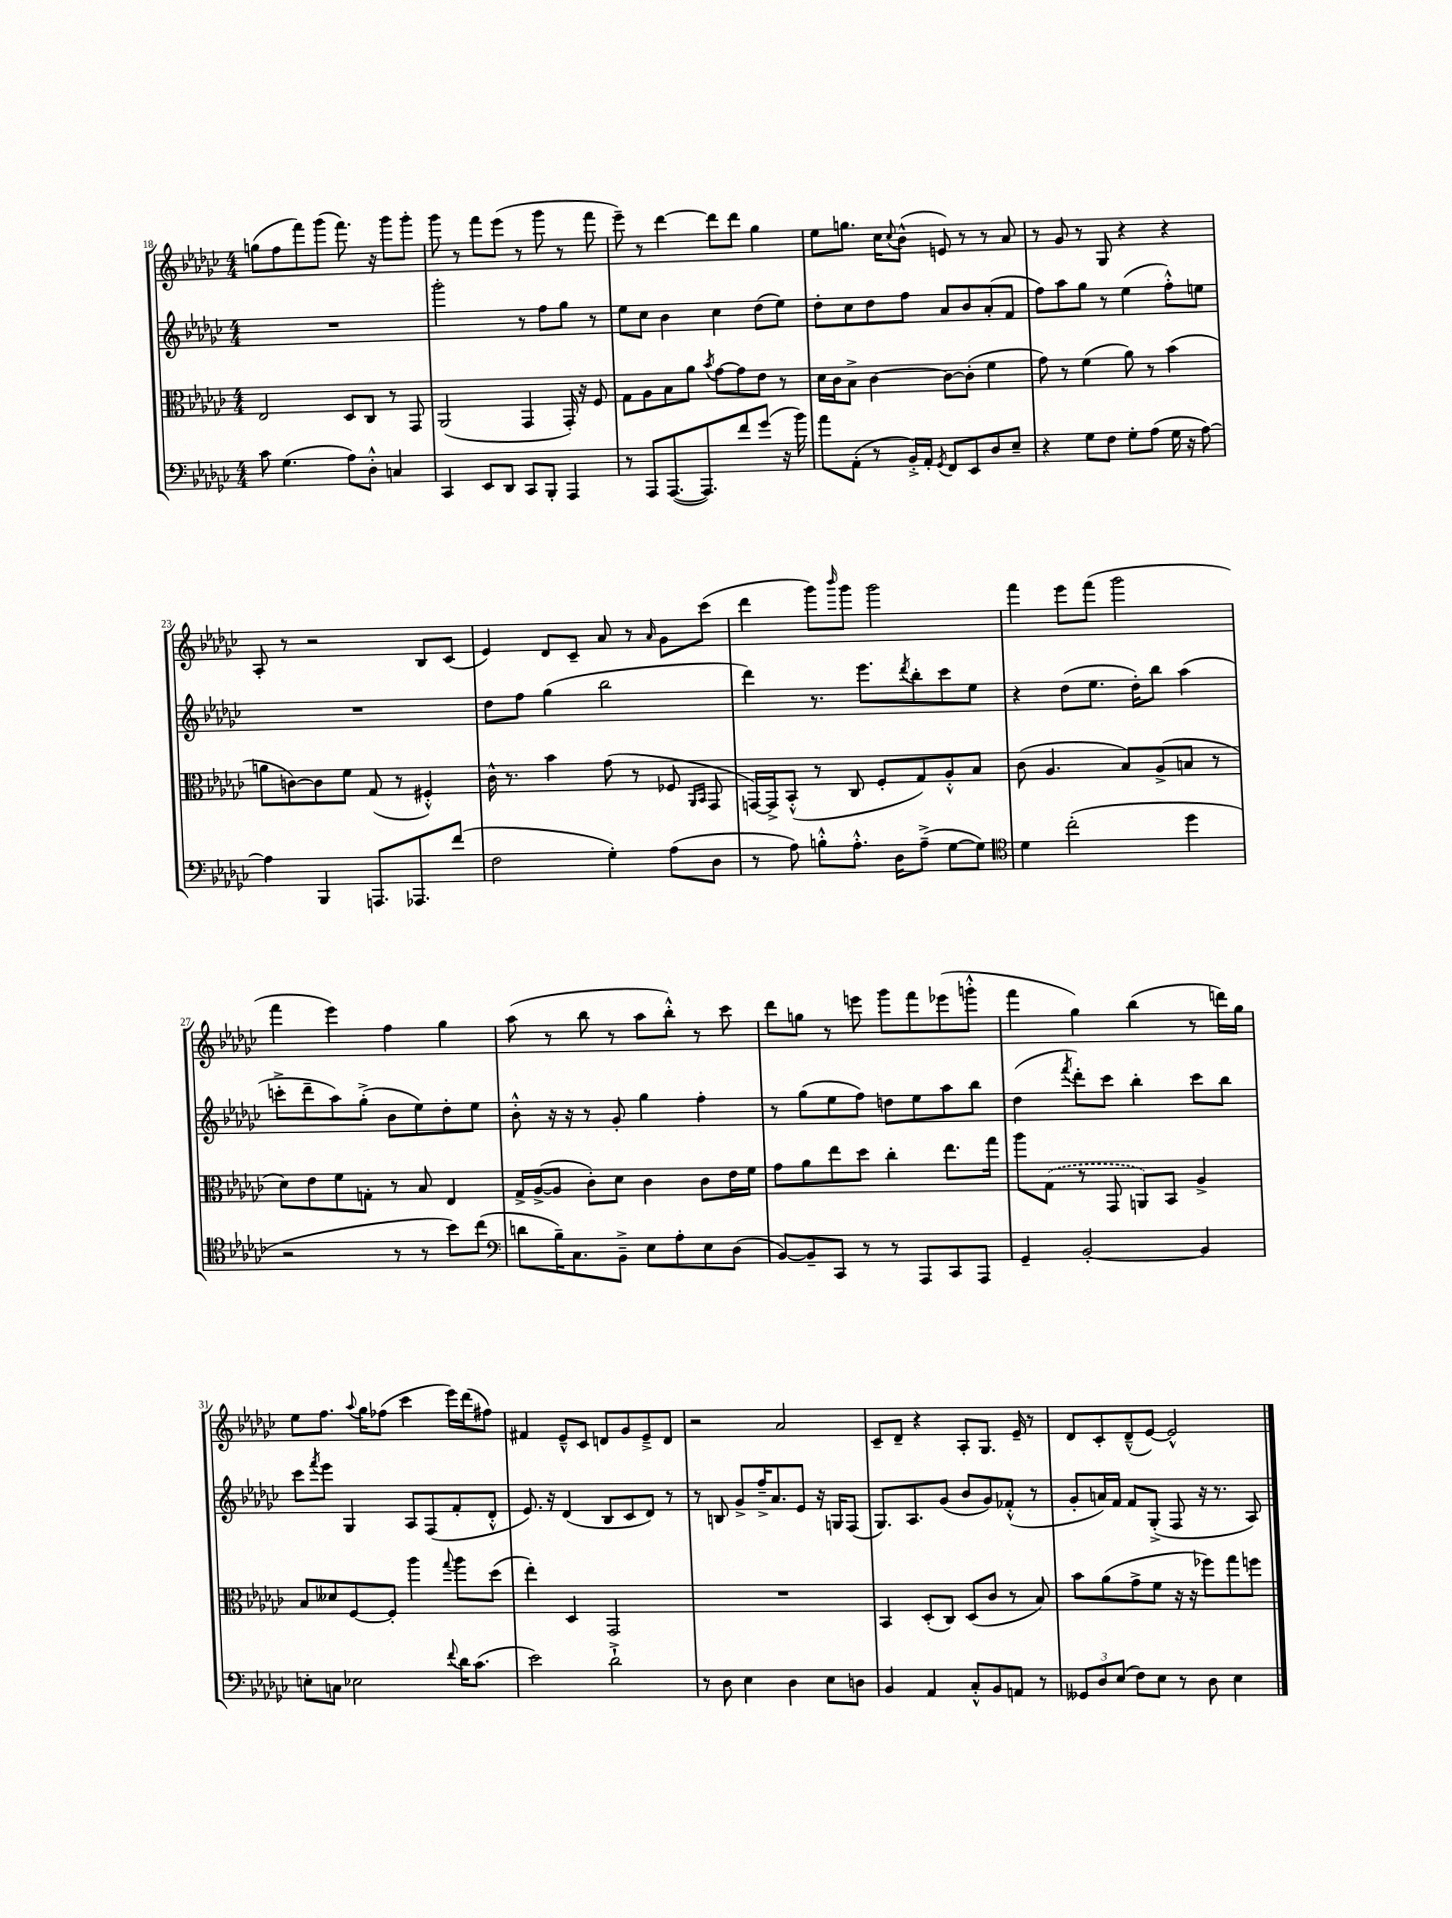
<<
\new StaffGroup <<
\new Staff = "s0" {
    \clef treble \key ges \major \numericTimeSignature \time 4/4
    g''8( f''8 f'''8) ges'''8( f'''8.) r16 ges'''8 ges'''8-. |
    ges'''8 r8 f'''8 ees'''8( r8 ges'''8 r8 f'''8 |
    ees'''8--) r8 des'''4~ des'''8 des'''8 ges''4 |
    ees''8 g''8. ces''16 \appoggiatura { ces''8 } bes'8-^( e'8) r8 r8 aes'8 |
    r8 ges'8 r8 ges8 r4 r4 |
    aes8-. r8 r2 bes8 ces'8( |
    ees'4) des'8 ces'8-- aes'8 r8 \grace { aes'16 } ges'8 ces'''8( |
    des'''4 ges'''8) \grace { bes'''16 } ges'''8 ges'''2 |
    f'''4 ees'''8 f'''8( ges'''2 |
    f'''4 ees'''4) f''4 ges''4 |
    aes''8( r8 bes''8 r8 aes''8 bes''8-.-^) r8 ces'''8 |
    des'''8 g''8 r8 e'''8 ges'''8 f'''8 ees'''8( g'''8-.-^ |
    f'''4 ges''4) bes''4( r8 d'''16) ges''16 |
    ees''8 f''8. \appoggiatura { aes''8 } ges''16 fes''8( ces'''4 ees'''16) des'''16( fis''8) |
    fis'4 ees'8---^ ces'8 d'8 ges'8 ees'8---> d'8 |
    r2 aes'2 |
    ces'8-- des'8-- r4 aes8-. ges8. ees'16-- r8 |
    des'8 ces'8-. des'8---^( ees'8~) ees'2-^ \bar "|." |
}
\new Staff = "s1" {
    \clef treble \key ges \major \numericTimeSignature \time 4/4
    R1 |
    ges'''2-. r8 f''8 ges''8 r8 |
    ees''8 ces''8 bes'4 ces''4 des''8( ees''8) |
    des''8-. ces''8 des''8 f''8 aes'8 bes'8 aes'8-.( f'8 |
    f''8) aes''8 ges''8 r8 ees''4( f''8-.-^) e''8 |
    R1 |
    des''8 f''8 ges''4( bes''2 |
    des'''4) r8. ees'''8. \acciaccatura { des'''8 } bes''8-. ces'''8 ees''8 |
    r4 des''8( ees''8. des''16-.) bes''8 aes''4( |
    c'''8-.-> des'''8-- aes''8) ges''8-.->( bes'8 ees''8) des''8-. ees''8 |
    bes'8-.-^ r16 r16 r8 ges'8-. ges''4 f''4-. |
    r8 ges''8( ees''8 f''8) d''8 ees''8 aes''8 bes''8 |
    des''4( \acciaccatura { f'''8 } des'''8-.) ces'''8 bes''4-. ces'''8 bes''8 |
    ces'''8 \acciaccatura { f'''8 } ees'''8 ges4 aes8 f8( f'8-. des'8-.-^ |
    ees'8.) r16 des'4( bes8 ces'8 des'8) r8 |
    r8 b8 ges'8-> f''16---> aes'8. ees'8 r16 g16 f8( |
    ges8.) aes8. ges'8( bes'8 ges'8) fes'8-.-^( r8 |
    ges'8-. a'16) f'16 f'8 ges8-.->( f8 r16 r8. aes8) \bar "|." |
}
\new Staff = "s2" {
    \clef alto \key ges \major \numericTimeSignature \time 4/4
    ees2 des8 ces8 r8 ges,8 |
    aes,2( ges,4 ges,16-.) r16 f8 |
    ges8 aes8 bes8 aes'8 \acciaccatura { bes'8 } ges'8~ ges'8 ees'8 r8 |
    des'16 ces'16 bes8-> ces'4~ ces'8~ ces'8-.( f'4 |
    ges'8) r8 f'4( aes'8) r8 bes'4( |
    a'8 c'8~) c'8 f'8 ges8( r8 fis4-.-^) |
    ces'16-^ r8. bes'4 ges'8( r8 fes8 \grace { aes,16 bes,16 } ges,8 |
    g,16~) g,16-> bes,8-.-^( r8 ces8 f8-. ges8) aes8-.-^ bes8 |
    ces'8( aes4. bes8) aes8->( b8 r8 |
    des'8) ees'8 f'8 g8-. r8 bes8 ees4 |
    ges16-> aes16~->( aes8 ces'8-.) des'8 ces'4 ces'8 ees'16 f'16 |
    ges'8 aes'8 ees''8 des''8 ces''4-. ees''8. ges''16 |
    aes''8 \once \slurDashed ges8( r8 ges,8 a,8) bes,8 aes4-> |
    bes8 deses'8 f8~ f8-. aes''4 \appoggiatura { ges''8 } aes''8 des''8( |
    ees''4-.) des4 ges,2 |
    R1 |
    bes,4 des8-.( ces8) des8( ces'8 r8 bes8) |
    bes'8 aes'8( ges'8-> f'8 r16 r16 fes''8) ges''8 f''8 \bar "|." |
}
\new Staff = "s3" {
    \clef bass \key ges \major \numericTimeSignature \time 4/4
    ces'8 ges4.( aes8) des8-.-^ c4 |
    ces,4 ees,8 des,8 ces,8 bes,,8-. aes,,4 |
    r8 aes,,8 aes,,8.~( aes,,8.) f'8 ges'8( r16 bes'16) |
    aes'8 aes,8-.( r8 bes,16-.->) aes,16-. \acciaccatura { ges,8 } f,8 ees,8 des8 ees8-- |
    r4 ges8 f8 ges8-. aes8( ges16 r16 aes8~) |
    aes4 bes,,4 a,,8. aes,,8. f'8( |
    f2 ges4-.) aes8( des8 |
    r8 aes8) b8-.-^ aes8.-.-^ des16 aes8--->( ges8~ ges8) |
    \clef tenor des'4 ces''2-.( des''4 |
    r2 r8 r8 bes'8) ces''8( |
    \clef bass d'8 bes16--) ces8. bes,8---> ees8 aes8-. ees8 des8( |
    bes,8~) bes,8-- ces,8 r8 r8 aes,,8 ces,8 aes,,8 |
    ges,4-- bes,2~-. bes,4 |
    e8-. c8 ees2 \appoggiatura { f'8 } des'16 ces'8.( |
    ees'2) des'2-!-> |
    r8 des8 ees4 des4 ees8 d8 |
    bes,4 aes,4 ces8-.-^ bes,8 a,8 r8 |
    \tuplet 3/2 { geses,8 des8 ees8( } f8) ees8 r8 des8 ees4 \bar "|." |
}
>>
>>
\layout { \context { \Score currentBarNumber = #18 } }
